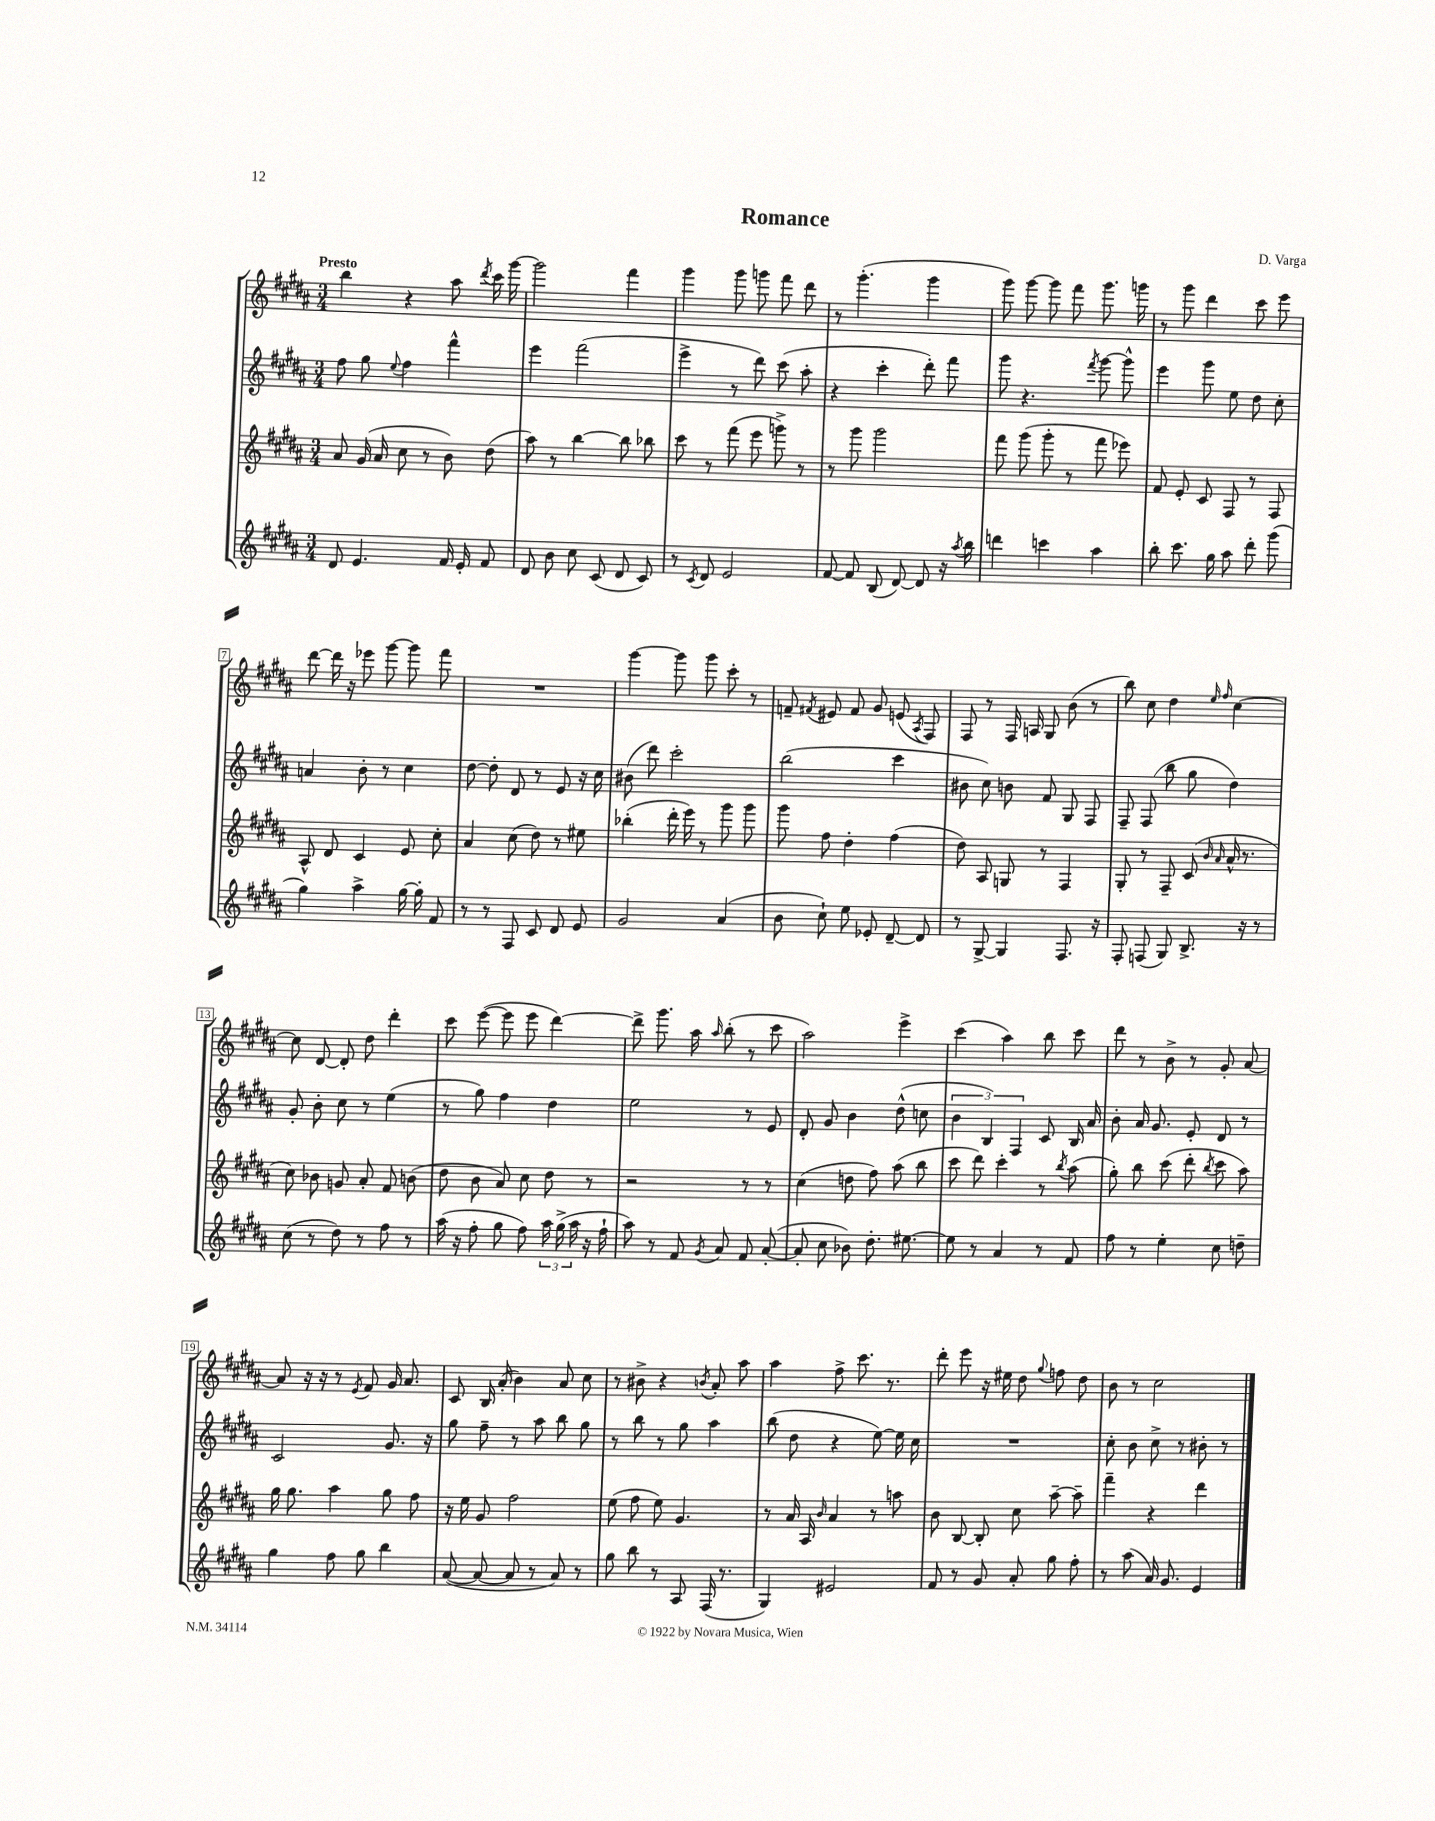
\header { title = "Romance" composer = "D. Varga" }
<<
\new StaffGroup <<
\new Staff = "s0" {
    \clef treble \key b \major \numericTimeSignature \time 3/4 \tempo "Presto"
    \autoBeamOff b''4 r4 ais''8 \acciaccatura { dis'''8 } cis'''16 gis'''16~ |
    gis'''2 fis'''4 |
    gis'''4 gis'''8 g'''8 fis'''8 dis'''8 |
    r8 gis'''4.-.( gis'''4 |
    gis'''8) gis'''8~ gis'''8 fis'''8 gis'''8. g'''16 |
    r8 gis'''8 dis'''4 cis'''8 e'''8 |
    dis'''8~ dis'''16 r16 ees'''8 gis'''8~ gis'''8 fis'''8 |
    R2. |
    gis'''4~ gis'''8 gis'''8 cis'''8-. r8 |
    f'8-- \acciaccatura { fis'8 } eis'8 fis'8 gis'8 e'8( \acciaccatura { ais8 } fis8) |
    fis8 r8 fis16 a16 gis8 b'8( r8 |
    b''8) cis''8 dis''4 \grace { e''16 fis''16 } cis''4~ |
    cis''8 dis'8~ dis'8-. dis''8 dis'''4-. |
    cis'''8 e'''8~( e'''8 e'''8 dis'''4~) |
    dis'''8-> gis'''8. ais''16 \grace { ais''16 } b''8-.( r8 cis'''8 |
    ais''2) e'''4-> |
    cis'''4( ais''4) b''8 cis'''8 |
    dis'''8 r8 b'8-> r8 gis'8-. ais'8~ |
    ais'8 r16 r16 r8 \acciaccatura { e'8 } fis'8 gis'16 ais'8. |
    cis'8 b16 ais'16-.( b'4) ais'8 cis''8 |
    r8 bis'8-> r4 \acciaccatura { b'8 } ais'8-. ais''8 |
    ais''4 fis''8-> cis'''8. r8. |
    dis'''8-. e'''8 r16 eis''16 dis''8 \appoggiatura { gis''8 } f''8 dis''8 |
    b'8 r8 cis''2 \bar "|." |
}
\new Staff = "s1" {
    \clef treble \key b \major \numericTimeSignature \time 3/4
    \autoBeamOff fis''8 gis''8 \appoggiatura { e''8 } fis''4 fis'''4-^ |
    e'''4 fis'''2( |
    e'''4-> r8 dis'''8) cis'''8( ais''8-. |
    r4 cis'''4-. dis'''8-.) fis'''8 |
    gis'''8 r4. \acciaccatura { fis'''8 } gis'''8~ gis'''8-^ |
    e'''4 gis'''8 e''8 dis''8 cis''8-. |
    a'4 b'8-. r8 cis''4 |
    dis''8~ dis''8-. dis'8 r8 e'8 r16 cis''16 |
    bis'8( dis'''8) cis'''2-. |
    b''2( cis'''4 |
    bis'8 cis''8) b'8 fis'8 gis8 fis8 |
    fis8-- fis8( b''8 gis''8 dis''4) |
    gis'8-. b'8-. cis''8 r8 e''4( |
    r8 gis''8) fis''4 dis''4 |
    e''2 r8 e'8 |
    dis'8-. gis'8 b'4 dis''8-^( c''8 |
    \tuplet 3/2 { b'4 b4) fis4 } cis'8 b16 ais'16 |
    b'8-. ais'16 gis'8. e'8-. dis'8 r8 |
    cis'2 gis'8. r16 |
    gis''8 fis''8-- r8 ais''8 b''8 gis''8 |
    r8 b''8 r8 gis''8 ais''4 |
    b''8( dis''8 r4 e''8~) e''16 cis''16 |
    R2. |
    cis''8-. b'8 cis''8-> r8 bis'8-. r8 \bar "|." |
}
\new Staff = "s2" {
    \clef treble \key b \major \numericTimeSignature \time 3/4
    \autoBeamOff ais'8 gis'16( ais'16 cis''8 r8 b'8) dis''8( |
    ais''8) r8 b''4~ b''8 bes''8 |
    cis'''8 r8 fis'''8( e'''8 g'''8->) r8 |
    r8 gis'''8 gis'''2 |
    fis'''8 gis'''8( gis'''8-. r8 fis'''8 ees'''8) |
    fis'8 e'8-. cis'8 fis8 r8 fis8 |
    ais8-^ dis'8 cis'4 e'8 cis''8-. |
    ais'4 cis''8( dis''8) r8 eis''8 |
    bes''4-.( dis'''16-. e'''16) r8 gis'''8 gis'''8 |
    gis'''8 fis''8 dis''4-. fis''4( |
    dis''8) ais8 g8 r8 fis4 |
    gis8-. r8 fis8-- cis'8( \grace { b'16 ais'16 } ais'16-^ r8. |
    cis''8) bes'8 g'8 ais'8-. fis'8 b'8( |
    dis''8 b'8 ais'8) cis''8 dis''8 r8 |
    r2 r8 r8 |
    cis''4( d''8 fis''8) ais''8( b''8 |
    cis'''8 dis'''8) cis'''4-. r8 \acciaccatura { b''8 } ais''8( |
    gis''8-.) b''8 cis'''8( dis'''8-. \acciaccatura { b''8 } cis'''8 ais''8) |
    gis''16 gis''8. ais''4 gis''8 fis''8 |
    r16 e''16 gis'8 fis''2 |
    e''8( fis''8 e''8) gis'4. |
    r8 ais'16 ais16 \grace { b'16 } ais'4 r8 a''8 |
    b'8 b8~ b8-. cis''8 ais''8~-- ais''8-- |
    fis'''4-- r4 dis'''4 \bar "|." |
}
\new Staff = "s3" {
    \clef treble \key b \major \numericTimeSignature \time 3/4
    \autoBeamOff dis'8 e'4. fis'16 e'16-. fis'8 |
    dis'8 b'8 cis''8 cis'8( dis'8 cis'8) |
    r8 \acciaccatura { cis'8 } dis'8 e'2 |
    fis'8~ fis'8 b8( dis'8~) dis'8 r16 \acciaccatura { ais''8 } b''16 |
    d'''4 c'''4 ais''4 |
    b''8-. cis'''8. gis''16 ais''8 dis'''8-. gis'''8( |
    gis''4) ais''4-> gis''16~ gis''16-. fis'8 |
    r8 r8 fis8 cis'8 dis'8 e'8 |
    gis'2 ais'4( |
    b'8 cis''8-!) e''8 ees'8-. dis'8~-- dis'8 |
    r8 gis8~-> gis4 fis8. r16 |
    fis8-. f8( gis8) b8.-> r16 r8 |
    cis''8( r8 dis''8) r8 fis''8 r8 |
    ais''16( r16 fis''8-. gis''8 fis''8) \tuplet 3/2 { ais''16 gis''16->( ais''16 } r16 fis''16-! |
    ais''8) r8 fis'8 \acciaccatura { gis'8 } ais'8 fis'8 ais'8~-.( |
    ais'8-. cis''8 bes'8) dis''8.-. eis''8.~ |
    eis''8 r8 ais'4 r8 fis'8 |
    fis''8 r8 e''4-. cis''8 d''8-- |
    gis''4 fis''8 gis''8 b''4 |
    ais'8~( ais'8~ ais'8 r8 ais'8) r8 |
    gis''8 b''8 r8 ais8 fis16( r8. |
    gis4) eis'2 |
    fis'8 r8 gis'8 ais'8-. gis''8 fis''8-. |
    r8 ais''8( ais'16) gis'8. e'4 \bar "|." |
}
>>
>>
\layout { \context { \Score \override BarNumber.stencil = #(make-stencil-boxer 0.1 0.3 ly:text-interface::print) } }
